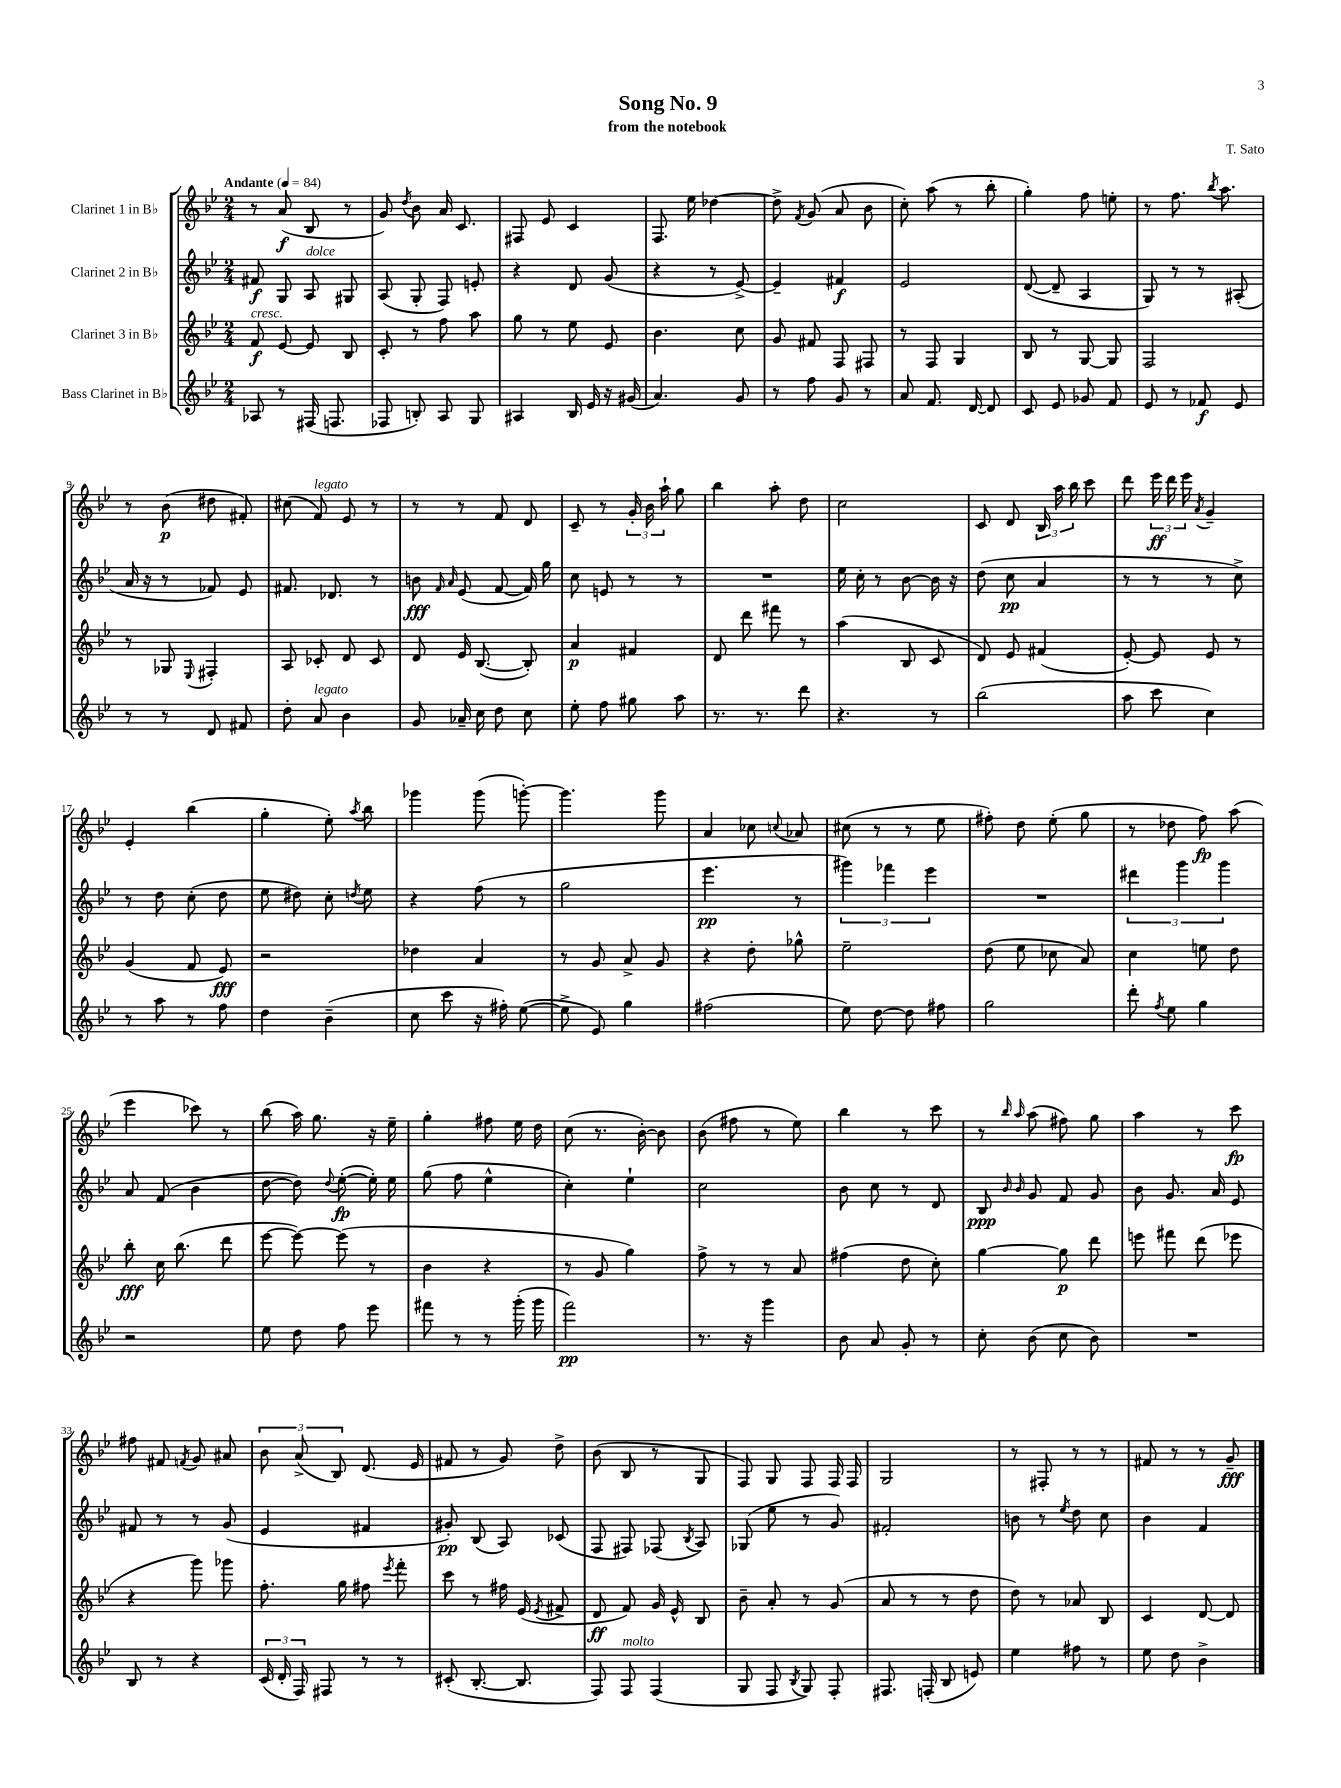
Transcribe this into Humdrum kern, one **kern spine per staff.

**kern	**dynam	**kern	**dynam	**kern	**dynam	**kern	**dynam
*part4	*part4	*part3	*part3	*part2	*part2	*part1	*part1
*staff4	*staff4	*staff3	*staff3	*staff2	*staff2	*staff1	*staff1
*I"Bass Clarinet in B♭	*	*I"Clarinet 3 in B♭	*	*I"Clarinet 2 in B♭	*	*I"Clarinet 1 in B♭	*
*clefG2	*	*clefG2	*	*clefG2	*	*clefG2	*
*k[b-e-]	*	*k[b-e-]	*	*k[b-e-]	*	*k[b-e-]	*
*M2/4	*	*M2/4	*	*M2/4	*	*M2/4	*
*MM84	*	*MM84	*	*MM84	*	*MM84	*
=1	=1	=1	=1	=1	=1	=1	=1
!	!	!	!	!	!	!LO:TX:a:B:t=Andante	!
!	!	!LO:TX:a:i:t=cresc.	!	!	!	!	!
8A-X/	.	8f/	f	8f#X/	f	8r	.
8r	.	[8e-/	.	8G/	.	(8a/	f
!	!	!	!	!LO:TX:a:i:t=dolce	!	!	!
(16F#X/	.	8e-/]	.	8A/	.	8B-/	.
8.Fn/	.	.	.	.	.	.	.
.	.	8B-/	.	8G#X/	.	8r	.
=2	=2	=2	=2	=2	=2	=2	=2
8F-X/	.	8c'/	.	(8A/	.	8g/)	.
.	.	.	.	.	.	8qdd/	.
8Bn'/)	.	8r	.	8G'/	.	8b-\	.
8A/	.	8ff\	.	8F/)	.	16a/	.
.	.	.	.	.	.	8.c/	.
8G/	.	8aa\	.	8en'/	.	.	.
=3	=3	=3	=3	=3	=3	=3	=3
4A#X/	.	8gg\	.	4r	.	8F#X/	.
.	.	8r	.	.	.	8e-/	.
16B-/	.	8ee-\	.	8d/	.	4c/	.
16e-/	.	.	.	.	.	.	.
16r	.	8e-/	.	(8g/	.	.	.
(16g#X/	.	.	.	.	.	.	.
=4	=4	=4	=4	=4	=4	=4	=4
4.a/)	.	4.b-\	.	4r	.	8.F/	.
.	.	.	.	.	.	16ee-\	.
.	.	.	.	8r	.	[4dd-X\	.
8g/	.	8cc\	.	[8e-^/)	.	.	.
=5	=5	=5	=5	=5	=5	=5	=5
8r	.	8g/	.	4e-~/]	.	8dd-^\]	.
.	.	.	.	.	.	8qf/	.
8ff\	.	8f#X/	.	.	.	(8g/	.
8g/	.	8F/	.	4f#X/	f	8a/	.
8r	.	8F#X/	.	.	.	8b-\	.
=6	=6	=6	=6	=6	=6	=6	=6
8a/	.	8r	.	2e-/	.	8cc'\)	.
8.f/	.	8F/	.	.	.	(8aa\	.
.	.	4G/	.	.	.	8r	.
[16d/	.	.	.	.	.	.	.
8d/]	.	.	.	.	.	8bb-'\	.
=7	=7	=7	=7	=7	=7	=7	=7
8c/	.	8B-/	.	([8d/	.	4gg'\)	.
8e-/	.	8r	.	8d~/]	.	.	.
8g-X/	.	[8G/	.	4A/	.	8ff\	.
8f/	.	8G/]	.	.	.	8een'\	.
=8	=8	=8	=8	=8	=8	=8	=8
8e-/	.	2F/	.	8G/)	.	8r	.
8r	.	.	.	8r	.	8.ff\	.
8f-X/	f	.	.	8r	.	.	.
.	.	.	.	.	.	8qbb-/	.
.	.	.	.	.	.	8.aa\	.
8e-/	.	.	.	(8A#X'/	.	.	.
!!LO:LB:g=z
=9	=9	=9	=9	=9	=9	=9	=9
8r	.	8r	.	16a/	.	8r	.
.	.	.	.	16r	.	.	.
8r	.	8G-X/	.	8r	.	(8b-\	p
.	.	8qqE-/	.	.	.	.	.
8d/	.	4F#X'/	.	8f-X/)	.	8dd#X\	.
8f#X/	.	.	.	8e-/	.	8f#X'/)	.
=10	=10	=10	=10	=10	=10	=10	=10
8dd'\	.	8A/	.	8.f#X/	.	(8cc#X\	.
!	!	!	!	!	!	!LO:TX:a:i:t=legato	!
!LO:TX:a:i:t=legato	!	!	!	!	!	!	!
8a/	.	8c-X'/	.	.	.	8f/)	.
.	.	.	.	8.d-X/	.	.	.
4b-\	.	8d/	.	.	.	8e-/	.
.	.	8c-/	.	8r	.	8r	.
=11	=11	=11	=11	=11	=11	=11	=11
8g/	.	8d/	.	8bn\	fff	8r	.
.	.	.	.	16qqf/	.	.	.
.	.	.	.	16qqa/	.	.	.
16a-X~/	.	16e-/	.	(8e-/	.	8r	.
16cc\	.	([8.B-/	.	.	.	.	.
8dd\	.	.	.	[8f/	.	8f/	.
8cc\	.	8B-'/])	.	16f/])	.	8d/	.
.	.	.	.	16gg\	.	.	.
=12	=12	=12	=12	=12	=12	=12	=12
8ee-'\	.	4a/	p	8cc\	.	8c~/	.
8ff\	.	.	.	8en/	.	8r	.
8gg#X\	.	4f#X/	.	8r	.	24g'/	.
.	.	.	.	.	.	24b-\	.
.	.	.	.	.	.	24aa`\	.
8aa\	.	.	.	8r	.	8gg\	.
=13	=13	=13	=13	=13	=13	=13	=13
8.r	.	8d/	.	2r	.	4bb-\	.
.	.	8ddd\	.	.	.	.	.
8.r	.	.	.	.	.	.	.
.	.	8fff#X\	.	.	.	8aa'\	.
8ddd\	.	8r	.	.	.	8dd\	.
=14	=14	=14	=14	=14	=14	=14	=14
4.r	.	(4aa\	.	16ee-\	.	2cc\	.
.	.	.	.	16cc'\	.	.	.
.	.	.	.	8r	.	.	.
.	.	8B-/	.	[8b-\	.	.	.
8r	.	8c/	.	16b-\]	.	.	.
.	.	.	.	16r	.	.	.
=15	=15	=15	=15	=15	=15	=15	=15
(2bb-\	.	8d/)	.	(8dd\	.	8c/	.
.	.	8e-/	.	8cc\	pp	8d/	.
.	.	(4f#X/	.	4a/	.	24B-/	.
.	.	.	.	.	.	24aa\	.
.	.	.	.	.	.	24bb-\	.
.	.	.	.	.	.	8ccc\	.
=16	=16	=16	=16	=16	=16	=16	=16
8aa\	.	[8e-'/)	.	8r	.	8ddd\	.
8ccc\	.	8e-/]	.	8r	.	24eee-\	ff
.	.	.	.	.	.	24ddd\	.
.	.	.	.	.	.	24eee-\	.
.	.	.	.	.	.	8qa/	.
4cc\)	.	8e-/	.	8r	.	4g~/	.
.	.	8r	.	8cc^\)	.	.	.
!!LO:LB:g=z
=17	=17	=17	=17	=17	=17	=17	=17
8r	.	(4g/	.	8r	.	4e-'/	.
8aa\	.	.	.	8dd\	.	.	.
8r	.	8f/	.	(8cc'\	.	(4bb-\	.
8ff\	.	8e-/)	fff	8dd\	.	.	.
=18	=18	=18	=18	=18	=18	=18	=18
4dd\	.	2r	.	8ee-\	.	4gg'\	.
.	.	.	.	8dd#X\)	.	.	.
(4b-~\	.	.	.	8cc'\	.	8ee-'\)	.
.	.	.	.	8qddn/	.	8qaa/	.
.	.	.	.	8ee-\	.	8bb-\	.
=19	=19	=19	=19	=19	=19	=19	=19
8cc\	.	4dd-X\	.	4r	.	4ggg-X\	.
8ccc\	.	.	.	.	.	.	.
16r	.	4a/	.	(8ff\	.	(8ggg-\	.
16ff#X'\)	.	.	.	.	.	.	.
([8ee-\	.	.	.	8r	.	[8gggn'\)	.
=20	=20	=20	=20	=20	=20	=20	=20
8ee-^\]	.	8r	.	2gg\	.	4.ggg\]	.
8e-/)	.	8g/	.	.	.	.	.
4gg\	.	8a^/	.	.	.	.	.
.	.	8g/	.	.	.	8ggg\	.
=21	=21	=21	=21	=21	=21	=21	=21
(2ff#X\	.	4r	.	4.eee-\	pp	4a/	.
.	.	8dd'\	.	.	.	8cc-X\	.
.	.	.	.	.	.	8qqccn/	.
.	.	8gg-X^^\	.	8r	.	8a-X/	.
=22	=22	=22	=22	=22	=22	=22	=22
8ee-\)	.	2ee-~\	.	6ggg#X\)	.	(8cc#X\	.
[8dd\	.	.	.	.	.	8r	.
.	.	.	.	6fff-X\	.	.	.
8dd\]	.	.	.	.	.	8r	.
.	.	.	.	6eee-\	.	.	.
8ff#X\	.	.	.	.	.	8ee-\	.
=23	=23	=23	=23	=23	=23	=23	=23
2gg\	.	(8dd\	.	2r	.	8ff#X'\)	.
.	.	8ee-\	.	.	.	8dd\	.
.	.	8cc-X\	.	.	.	(8ee-'\	.
.	.	8a/)	.	.	.	8gg\	.
=24	=24	=24	=24	=24	=24	=24	=24
8ddd'\	.	4cc\	.	6ddd#X\	.	8r	.
8qff/	.	.	.	.	.	.	.
8ee-\	.	.	.	.	.	8dd-X\	.
.	.	.	.	6ggg\	.	.	.
4gg\	.	8een\	.	.	.	8ff\)	fp
.	.	.	.	6ggg\	.	.	.
.	.	8dd\	.	.	.	(8aa\	.
!!LO:LB:g=z
=25	=25	=25	=25	=25	=25	=25	=25
2r	.	8bb-'\	fff	8a/	.	4eee-\	.
.	.	16cc\	.	(8f/	.	.	.
.	.	(8.bb-\	.	.	.	.	.
.	.	.	.	4b-\	.	8ccc-X\)	.
.	.	8ddd\	.	.	.	8r	.
=26	=26	=26	=26	=26	=26	=26	=26
8ee-\	.	[8eee-\	.	[8dd\	.	(8bb-\	.
8dd\	.	8eee-\_)	.	8dd\])	.	16aa\)	.
.	.	.	.	.	.	8.gg\	.
.	.	.	.	8qqdd/	.	.	.
8ff\	.	(8eee-\]	.	([8ee-'\	fp	.	.
8eee-\	.	8r	.	16ee-'\])	.	16r	.
.	.	.	.	16ee-\	.	16ee-~\	.
=27	=27	=27	=27	=27	=27	=27	=27
8fff#X\	.	4b-\	.	(8gg\	.	4gg'\	.
8r	.	.	.	8ff\	.	.	.
8r	.	4r	.	4ee-^^\	.	8ff#X\	.
(16ggg'\	.	.	.	.	.	16ee-\	.
16ggg\	.	.	.	.	.	16dd\	.
=28	=28	=28	=28	=28	=28	=28	=28
2fff\)	pp	8r	.	4cc'\)	.	(8cc\	.
.	.	8g/	.	.	.	8.r	.
.	.	4gg\)	.	4ee-`\	.	.	.
.	.	.	.	.	.	[16b-'\)	.
.	.	.	.	.	.	8b-\]	.
=29	=29	=29	=29	=29	=29	=29	=29
8.r	.	8ff^\	.	2cc\	.	(8b-\	.
.	.	8r	.	.	.	8ff#X\	.
16r	.	.	.	.	.	.	.
4ggg\	.	8r	.	.	.	8r	.
.	.	8a/	.	.	.	8ee-\)	.
=30	=30	=30	=30	=30	=30	=30	=30
8b-\	.	(4ff#X\	.	8b-\	.	4bb-\	.
8a/	.	.	.	8cc\	.	.	.
8g'/	.	8dd\	.	8r	.	8r	.
8r	.	8cc'\)	.	8d/	.	8ccc\	.
=31	=31	=31	=31	=31	=31	=31	=31
8cc'\	.	[4gg\	.	8B-/	ppp	8r	.
.	.	.	.	16qqb-/	.	16qqbb-/	.
.	.	.	.	16qqb-/	.	16qqaa/	.
(8b-\	.	.	.	8g/	.	(8aa\	.
8cc\	.	8gg\]	p	8f/	.	8ff#X\)	.
8b-\)	.	8ddd\	.	8g/	.	8gg\	.
=32	=32	=32	=32	=32	=32	=32	=32
2r	.	8eeen\	.	8b-\	.	4aa\	.
.	.	8fff#X\	.	8.g/	.	.	.
.	.	(8ddd\	.	.	.	8r	.
.	.	.	.	16a/	.	.	.
.	.	8eee-X\	.	8e-/	.	8ccc\	fp
!!LO:LB:g=z
=33	=33	=33	=33	=33	=33	=33	=33
8B-/	.	4r	.	8f#X/	.	8ff#X\	.
8r	.	.	.	8r	.	8f#X/	.
.	.	.	.	.	.	8qfn/	.
4r	.	8ggg\)	.	8r	.	8g/	.
.	.	8ggg-X\	.	(8g/	.	8a#X/	.
=34	=34	=34	=34	=34	=34	=34	=34
(24c/	.	8.ff'\	.	4e-/	.	12b-\	.
24d'/	.	.	.	.	.	.	.
24F/)	.	.	.	.	.	(12a^/	.
8F#X/	.	.	.	.	.	.	.
.	.	.	.	.	.	12B-/)	.
.	.	16gg\	.	.	.	.	.
8r	.	8ff#X\	.	4f#X/	.	(8.d/	.
.	.	8qeee-/	.	.	.	.	.
8r	.	8fff'\	.	.	.	.	.
.	.	.	.	.	.	16e-/	.
=35	=35	=35	=35	=35	=35	=35	=35
(8c#X'/	.	8ccc\	.	8g#X'/)	pp	8f#X/	.
[8.B-'/	.	8r	.	(8B-/	.	8r	.
.	.	16ff#X\	.	8A/)	.	8g/)	.
8.B-/]	.	(16e-/	.	.	.	.	.
.	.	8qe-/	.	.	.	.	.
.	.	8f#X^/	.	(8c-X/	.	8dd^\	.
=36	=36	=36	=36	=36	=36	=36	=36
8F/)	.	8d/	ff	8F/	.	(8b-\	.
!LO:TX:a:i:t=molto	!	!	!	!	!	!	!
8F/	.	8f/)	.	8F#X/)	.	8B-/	.
(4F/	.	16g/	.	(8F-X/	.	8r	.
.	.	16e-^^/	.	.	.	.	.
.	.	.	.	8qB-/	.	.	.
.	.	8B-/	.	8A/)	.	8G/	.
=37	=37	=37	=37	=37	=37	=37	=37
8G/	.	8b-~\	.	(8G-X/	.	8F/)	.
8F/	.	8a'/	.	8ee-\	.	8G/	.
8qB-/	.	.	.	.	.	.	.
8G/)	.	8r	.	8r	.	8F/	.
8F'/	.	(8g/	.	8g/)	.	16F/	.
.	.	.	.	.	.	16F/	.
=38	=38	=38	=38	=38	=38	=38	=38
8.F#X/	.	8a/	.	2f#X'/	.	2G/	.
.	.	8r	.	.	.	.	.
(16Fn'/	.	.	.	.	.	.	.
8B-/	.	8r	.	.	.	.	.
8en/)	.	8dd\	.	.	.	.	.
=39	=39	=39	=39	=39	=39	=39	=39
4ee-\	.	8dd\)	.	8bn\	.	8r	.
.	.	8r	.	8r	.	8F#X'/	.
.	.	.	.	8qee-/	.	.	.
8ff#X\	.	8a-X/	.	8dd\	.	8r	.
8r	.	8B-/	.	8cc\	.	8r	.
=40	=40	=40	=40	=40	=40	=40	=40
8ee-\	.	4c/	.	4b-\	.	8f#X/	.
8dd\	.	.	.	.	.	8r	.
4b-^\	.	[8d/	.	4f/	.	8r	.
.	.	8d/]	.	.	.	8g~/	fff
==	==	==	==	==	==	==	==
*-	*-	*-	*-	*-	*-	*-	*-
